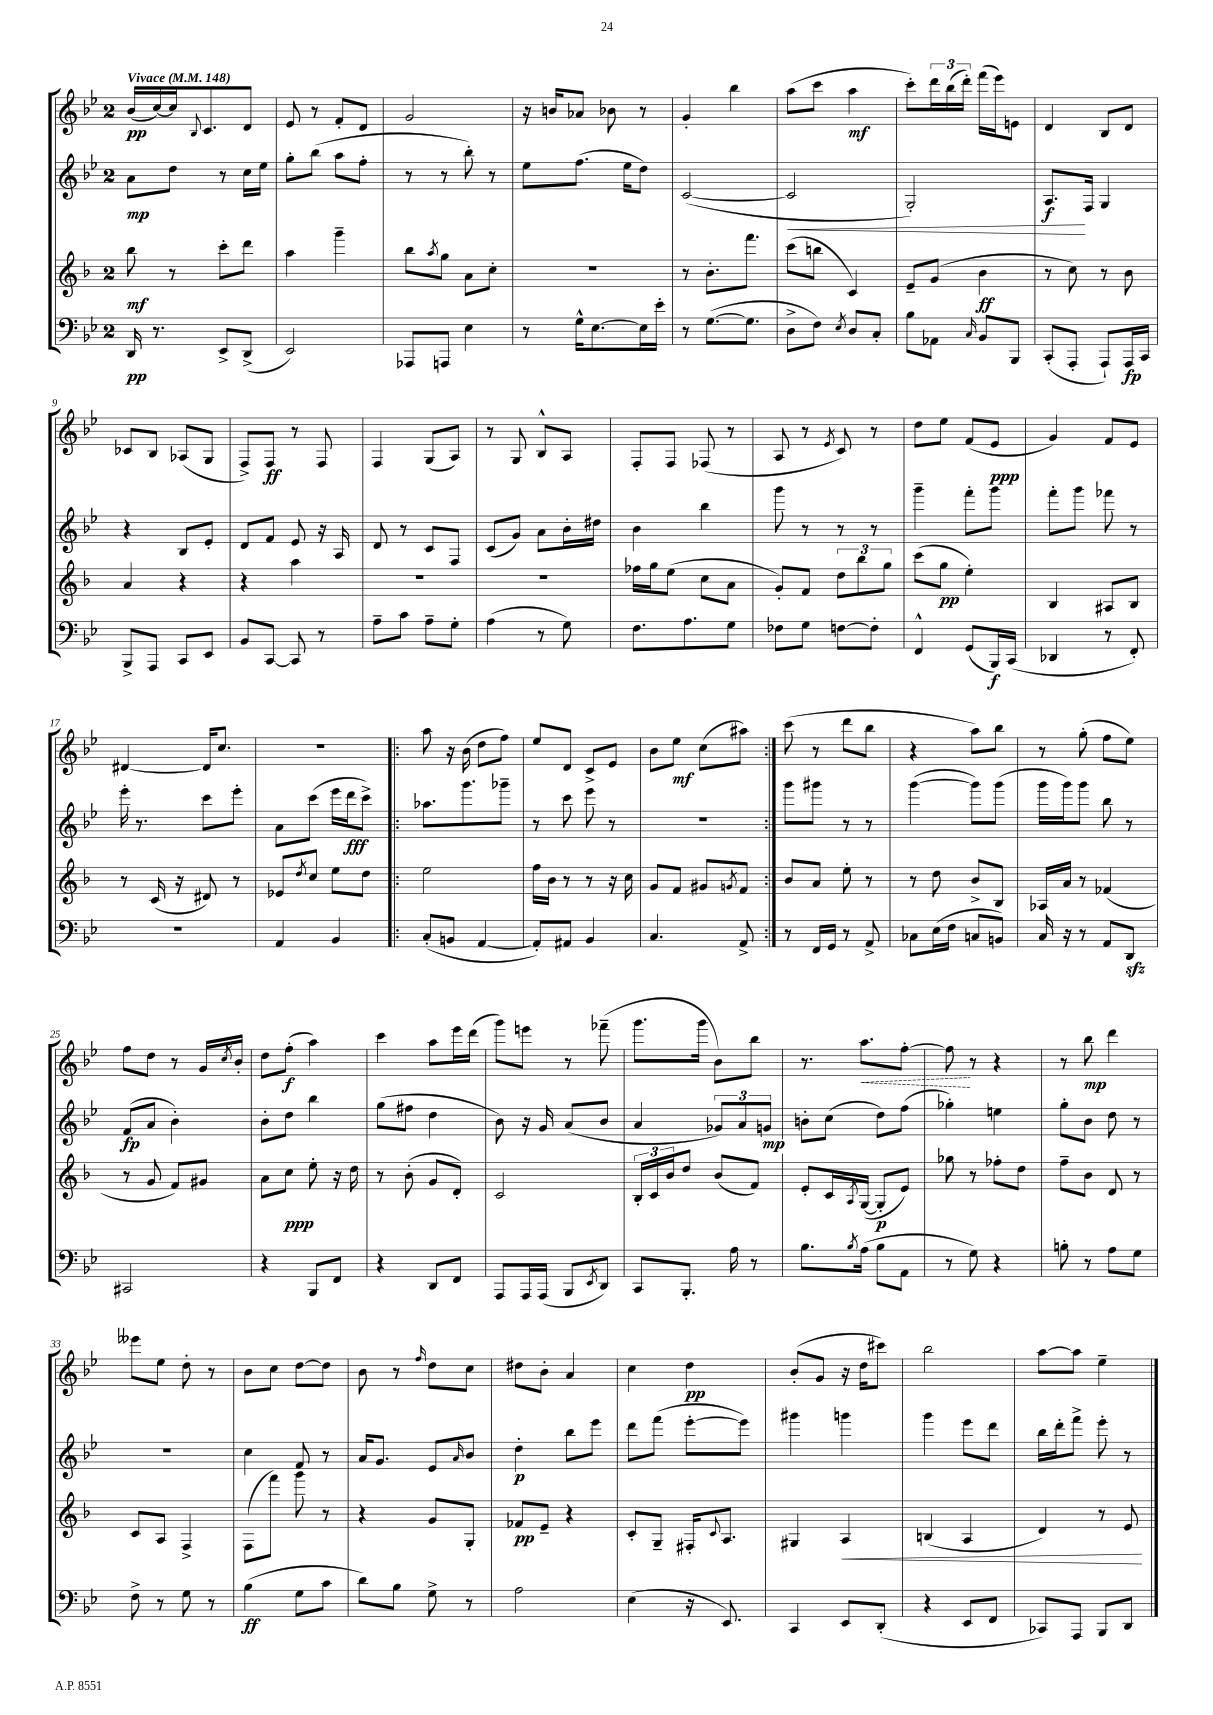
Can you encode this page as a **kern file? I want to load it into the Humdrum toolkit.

**kern	**dynam	**kern	**dynam	**kern	**dynam	**kern	**dynam
*part4	*part4	*part3	*part3	*part2	*part2	*part1	*part1
*staff4	*staff4	*staff3	*staff3	*staff2	*staff2	*staff1	*staff1
*clefF4	*	*clefG2	*	*clefG2	*	*clefG2	*
*k[b-e-]	*	*k[b-]	*	*k[b-e-]	*	*k[b-e-]	*
*M2/4	*	*M2/4	*	*M2/4	*	*M2/4	*
*MM148	*	*MM148	*	*MM148	*	*MM148	*
=1	=1	=1	=1	=1	=1	=1	=1
!	!	!	!	!	!	!LO:TX:a:B:t=Vivace	!
16DD/	pp	8bb-\	mf	8a\L	mp	(16b-/LL	pp
8.r	.	.	.	.	.	[16cc/)	.
.	.	8r	.	8dd\J	.	16cc/J]	.
.	.	.	.	.	.	8qqB-/	.
.	.	.	.	.	.	8.c/	.
8EE-^/L	.	8ccc'\L	.	8r	.	.	.
(8DD^/J	.	8ddd\J	.	16cc\LL	.	8d/J	.
.	.	.	.	16ee-\JJ	.	.	.
=2	=2	=2	=2	=2	=2	=2	=2
2EE-/)	.	4aa\	.	8gg'\L	.	8e-/	.
.	.	.	.	(8bb-\J	.	8r	.
.	.	4ggg~\	.	8aa\L	.	8f'/L	.
.	.	.	.	8ff'\J	.	8d/J	.
=3	=3	=3	=3	=3	=3	=3	=3
8AAA-X/L	.	8bb-\L	.	8r	.	2g/	.
.	.	8qaa/	.	.	.	.	.
8AAAn/J	.	8gg\J	.	8r	.	.	.
4E-\	.	8a\L	.	8bb-'\)	.	.	.
.	.	8cc'\J	.	8r	.	.	.
=4	=4	=4	=4	=4	=4	=4	=4
8r	.	2r	.	8ee-\L	.	16r	.
.	.	.	.	.	.	16bn/KL	.
16G^^\KL	.	.	.	(8.ff\J	.	8a-X/J	.
[8.E-\	.	.	.	.	.	.	.
.	.	.	.	.	.	8b-X\	.
.	.	.	.	16ee-\KL	.	.	.
16E-\L]	.	.	.	8dd\J)	.	8r	.
16e-'\JJ	.	.	.	.	.	.	.
=5	=5	=5	=5	=5	=5	=5	=5
8r	.	8r	.	([2c/	.	4g'/	.
([8.G\L	.	8.b-'\L	.	.	.	.	.
.	.	.	.	.	.	4bb-\	.
8.G\J]	.	8.fff\J	.	.	.	.	.
=6	=6	=6	=6	=6	=6	=6	=6
!	!	!	!	!	!LO:HP:b	!	!
8D^\L	.	(8ccc\L	.	2c/]	<	(8aa\L	.
8F\J)	.	8bbn\J	.	.	.	8ccc\J	.
8qE-/	.	.	.	.	.	.	.
8D/L	.	4c/)	.	.	.	4aa\	mf
8C'/J	.	.	.	.	.	.	.
=7	=7	=7	=7	=7	=7	=7	=7
8B-\L	.	8e~/L	.	2G'/)	.	8ccc'\L)	.
8AA-X\J	.	(8g/J	.	.	.	24ddd\L	.
.	.	.	.	.	.	(24bb-\	.
.	.	.	.	.	.	24ddd'\JJ)	.
16qqC/	.	.	.	.	.	.	.
8BB-/L	.	4b-\	ff	.	.	(16fff\LL	.
.	.	.	.	.	.	16eee-\J)	.
8BBB-/J	.	.	.	.	.	8en\J	.
=8	=8	=8	=8	=8	=8	=8	=8
(8CC'/L	.	8r	.	8.A/L	f	4d/	.
8AAA'/J	.	8cc\)	.	.	.	.	.
.	.	.	.	16F/Jk	[	.	.
8AAA`/L)	.	8r	.	4G/	.	8B-/L	.
16AAA/L	fp	8b-\	.	.	.	8d/J	.
16CC/JJ	.	.	.	.	.	.	.
!!LO:LB:g=z
=9	=9	=9	=9	=9	=9	=9	=9
8BBB-^/L	.	4a/	.	4r	.	8c-X/L	.
8AAA/J	.	.	.	.	.	8B-/J	.
8CC/L	.	4r	.	8B-/L	.	(8A-X/L	.
8EE-/J	.	.	.	8e-'/J	.	8G/J	.
=10	=10	=10	=10	=10	=10	=10	=10
8BB-/L	.	4r	.	8d/L	.	8F^/L)	.
[8CC/J	.	.	.	8f/J	.	8F/J	ff
8CC/]	.	4aa\	.	8e-/	.	8r	.
8r	.	.	.	16r	.	8F/	.
.	.	.	.	16A/	.	.	.
=11	=11	=11	=11	=11	=11	=11	=11
8A~\L	.	2r	.	8d/	.	4F/	.
8c\J	.	.	.	8r	.	.	.
8A~\L	.	.	.	8c/L	.	(8G/L	.
8G'\J	.	.	.	8F/J	.	8A/J)	.
=12	=12	=12	=12	=12	=12	=12	=12
(4A\	.	2r	.	(8c/L	.	8r	.
.	.	.	.	8g/J)	.	8G/	.
8r	.	.	.	8a\L	.	8B-^^/L	.
8G\)	.	.	.	16b-'\L	.	8A/J	.
.	.	.	.	16dd#X\JJ	.	.	.
=13	=13	=13	=13	=13	=13	=13	=13
8.F\L	.	16ff-X\LL	.	4b-\	.	8F'/L	.
.	.	16gg\J	.	.	.	.	.
.	.	(8ee\J	.	.	.	8F/J	.
8.A\	.	.	.	.	.	.	.
.	.	8cc\L	.	4bb-\	.	(8F-X/	.
8G\J	.	8a\J	.	.	.	8r	.
=14	=14	=14	=14	=14	=14	=14	=14
8F-X\L	.	8g'/L)	.	8ggg\	.	8A/	.
8G\J	.	8f/J	.	8r	.	8r	.
.	.	.	.	.	.	8qe-/	.
[8Fn\L	.	12dd\L	.	8r	.	8c/)	.
.	.	12bb-\	.	.	.	.	.
8F'\J]	.	.	.	8r	.	8r	.
.	.	12gg\J	.	.	.	.	.
=15	=15	=15	=15	=15	=15	=15	=15
4FF^^/	.	(8ccc\L	.	4ggg~\	.	8dd\L	.
.	.	8gg\J	pp	.	.	8ee-\J	.
(8GG/L	.	4ee'\)	.	8fff'\L	.	(8f/L	.
16BBB-/L)	f	.	.	8ggg\J	.	8e-/J	ppp
(16CC/JJ	.	.	.	.	.	.	.
=16	=16	=16	=16	=16	=16	=16	=16
4DD-X/	.	4B-/	.	8fff'\L	.	4g/)	.
.	.	.	.	8ggg\J	.	.	.
8r	.	8A#X/L	.	8fff-X\	.	8f/L	.
8FF'/)	.	8B-/J	.	8r	.	8e-/J	.
!!LO:LB:g=z
=17	=17	=17	=17	=17	=17	=17	=17
2r	.	8r	.	16eee-'\	.	[4d#X/	.
.	.	.	.	8.r	.	.	.
.	.	(16c/	.	.	.	.	.
.	.	16r	.	.	.	.	.
.	.	8d#X/)	.	8ccc\L	.	16d#/KL]	.
.	.	.	.	.	.	8.cc/J	.
.	.	8r	.	8eee-'\J	.	.	.
=18	=18	=18	=18	=18	=18	=18	=18
4AA/	.	8e-X/L	.	8a\L	.	2r	.
.	.	8qdd/	.	.	.	.	.
.	.	8cc/J	.	(8ccc\J	.	.	.
4BB-/	.	8ee\L	.	16eee-\LL	.	.	.
.	.	.	.	16ddd\J	fff	.	.
.	.	8dd\J	.	8ccc^\J)	.	.	.
=19!|:	=19!|:	=19!|:	=19!|:	=19!|:	=19!|:	=19!|:	=19!|:
(8C'/L	.	2ee\	.	8.aa-X\L	.	8aa\	.
8BBn/J	.	.	.	.	.	16r	.
.	.	.	.	8.ggg\	.	(16b-\	.
[4AA/	.	.	.	.	.	8dd\L	.
.	.	.	.	8ggg-X~\J	.	8ff\J)	.
=20	=20	=20	=20	=20	=20	=20	=20
8AA'/L])	.	16ff\LL	.	8r	.	8ee-/L	.
.	.	16b-\JJ	.	.	.	.	.
8AA#X/J	.	8r	.	8ccc\	.	8d/J	.
4BB-/	.	8r	.	8eee-\	.	8c^/L	.
.	.	16r	.	8r	.	8e-/J	.
.	.	16cc\	.	.	.	.	.
=21	=21	=21	=21	=21	=21	=21	=21
4.C/	.	8g/L	.	2r	.	8b-\L	.
.	.	8f/J	.	.	.	8ee-\J	mf
.	.	8g#X/L	.	.	.	(8cc\L	.
.	.	8qgn/	.	.	.	.	.
8AA^/	.	8f/J	.	.	.	8aa#X\J)	.
=22:|!	=22:|!	=22:|!	=22:|!	=22:|!	=22:|!	=22:|!	=22:|!
8r	.	8b-/L	.	8ggg\L	.	(8ccc\	.
16FF/LL	.	8a/J	.	8ggg#X\J	.	8r	.
16GG/JJ	.	.	.	.	.	.	.
8r	.	8ee'\	.	8r	.	8ddd\L	.
8AA^/	.	8r	.	8r	.	8bb-\J	.
=23	=23	=23	=23	=23	=23	=23	=23
8C-X\L	.	8r	.	([4ggg\	.	4r	.
(16E-\L	.	8dd\	.	.	.	.	.
16F\JJ	.	.	.	.	.	.	.
8Cn/L	.	8b-^/L	.	8ggg\L])	.	8aa\L)	.
8BBn/J)	.	8B-/J	.	(8ggg\J	.	8bb-\J	.
=24	=24	=24	=24	=24	=24	=24	=24
16C/	.	16A-X/LL	.	16ggg\LL	.	8r	.
16r	.	16a/JJ	.	16ggg\J)	.	.	.
8r	.	8r	.	8ggg\J	.	(8gg'\	.
8AA/L	.	(4f-X/	.	8bb-\	.	8ff\L	.
8DDzz/J	.	.	.	8r	.	8ee-\J)	.
!!LO:LB:g=z
=25	=25	=25	=25	=25	=25	=25	=25
2CC#X/	.	8r	.	(8f/L	fp	8ff\L	.
.	.	8g/	.	8a/J	.	8dd\J	.
.	.	8f/L)	.	4b-'\)	.	8r	.
.	.	8g#X/J	.	.	.	16g/LL	.
.	.	.	.	.	.	8qcc/	.
.	.	.	.	.	.	16b-'/JJ	.
=26	=26	=26	=26	=26	=26	=26	=26
4r	.	8a\L	.	8b-'\L	.	8dd\L	.
.	.	8cc\J	ppp	8dd\J	.	(8ff'\J	f
8BBB-/L	.	8ee'\	.	4bb-\	.	4aa\)	.
8FF/J	.	16r	.	.	.	.	.
.	.	16dd\	.	.	.	.	.
=27	=27	=27	=27	=27	=27	=27	=27
4r	.	8r	.	(8gg\L	.	4ccc\	.
.	.	(8b-'\	.	8ff#X\J	.	.	.
8DD/L	.	8g/L	.	4dd\	.	8aa\L	.
8FF/J	.	8d'/J)	.	.	.	16eee-\L	.
.	.	.	.	.	.	(16ddd\JJ	.
=28	=28	=28	=28	=28	=28	=28	=28
8AAA/L	.	2c/	.	8b-\)	.	8ggg\L)	.
16AAA/L	.	.	.	16r	.	8eeen\J	.
(16AAA/JJ	.	.	.	16g/	.	.	.
8BBB-/L	.	.	.	(8a/L	.	8r	.
8qEE-/	.	.	.	.	.	.	.
8DD/J)	.	.	.	8b-/J	.	(8fff-X~\	.
=29	=29	=29	=29	=29	=29	=29	=29
8CC/L	.	24B-'/LL	.	4a/	.	8.ggg\L	.
.	.	24c/	.	.	.	.	.
.	.	24b-/J	.	.	.	.	.
8.BBB-'/J	.	8dd/J	.	.	.	.	.
.	.	.	.	.	.	16ggg\Jk	.
.	.	(8b-/L	.	12g-X/L)	.	8b-\L)	.
16A\	.	.	.	.	.	.	.
.	.	.	.	12a/	.	.	.
8r	.	8f/J)	.	.	.	8bb-\J	.
.	.	.	.	12gn/J	mp	.	.
=30	=30	=30	=30	=30	=30	=30	=30
8.B-\L	.	8e'/L	.	8bn'\L	.	8.r	.
.	.	16c/L	.	(8cc\J	.	.	.
8qB-/	.	8qA/	.	.	.	.	.
!	!	!	!	!	!	!	!LO:HP:b
(16A\Jk	.	([16G/JJ	.	.	.	8.aa\L	<
8B-\L	.	8G'/L]	p	8dd\L)	.	.	.
8AA\J	.	8e/J)	.	(8ff\J	.	[8ff'\J	.
=31	=31	=31	=31	=31	=31	=31	=31
8r	.	8gg-X\	.	4gg-X'\)	.	8ff\]	.
8G\)	.	8r	.	.	.	8r	[
4r	.	8ff-X'\L	.	4een\	.	4r	.
.	.	8dd\J	.	.	.	.	.
=32	=32	=32	=32	=32	=32	=32	=32
8Bn'\	.	8ff~\L	.	8gg'\L	.	8r	.
8r	.	8b-\J	.	8b-\J	.	8bb-\	mp
8A\L	.	8d/	.	8dd\	.	4ddd\	.
8G\J	.	8r	.	8r	.	.	.
!!LO:LB:g=z
=33	=33	=33	=33	=33	=33	=33	=33
8F^\	.	8c/L	.	2r	.	8eee--X\L	.
8r	.	8A/J	.	.	.	8ee-\J	.
8G\	.	4F^/	.	.	.	8dd'\	.
8r	.	.	.	.	.	8r	.
=34	=34	=34	=34	=34	=34	=34	=34
(4B-\	ff	(8F\L	.	4cc\	.	8b-\L	.
.	.	8fff\J)	.	.	.	8cc\J	.
8G\L	.	8ggg\	.	8f/	.	[8dd\L	.
8c\J	.	8r	.	8r	.	8dd\J]	.
=35	=35	=35	=35	=35	=35	=35	=35
8d\L)	.	4r	.	16a/KL	.	8b-\	.
.	.	.	.	8.g/J	.	.	.
8B-\J	.	.	.	.	.	8r	.
.	.	.	.	.	.	16qqff/	.
8G^\	.	8g/L	.	8e-/L	.	8dd\L	.
.	.	.	.	16qqa/	.	.	.
8r	.	8G'/J	.	8b-/J	.	8cc\J	.
=36	=36	=36	=36	=36	=36	=36	=36
2A\	.	8f-X/L	pp	4dd'\	p	8dd#X\L	.
.	.	8e~/J	.	.	.	8b-'\J	.
.	.	4r	.	8bb-\L	.	4a/	.
.	.	.	.	8eee-\J	.	.	.
=37	=37	=37	=37	=37	=37	=37	=37
(4E-\	.	8c'/L	.	8ddd\L	.	4cc\	.
.	.	8G~/J	.	(8fff\J	.	.	.
16r	.	16F#X'/KL	.	[8eee-'\L	.	4dd\	pp
.	.	8qqc/	.	.	.	.	.
8.EE-/)	.	8.A/J	.	.	.	.	.
.	.	.	.	8eee-\J])	.	.	.
=38	=38	=38	=38	=38	=38	=38	=38
4CC/	.	4G#X/	.	4ggg#X\	.	(8b-'/L	.
.	.	.	.	.	.	8g/J	.
!	!	!	!LO:HP:b	!	!	!	!
8EE-/L	.	4A/	<	4gggn\	.	16r	.
.	.	.	.	.	.	16dd\KL	.
(8DD'/J	.	.	.	.	.	8ccc#X\J)	.
=39	=39	=39	=39	=39	=39	=39	=39
4r	.	(4Bn/	.	4ggg\	.	2bb-\	.
8EE-/L	.	4A/	.	8eee-\L	.	.	.
8FF/J	.	.	.	8ddd\J	.	.	.
=40	=40	=40	=40	=40	=40	=40	=40
8CC-X/L)	.	4d/)	.	16bb-\LL	.	[8aa\L	.
.	.	.	.	16ddd'\J	.	.	.
8AAA/J	.	.	.	8fff^\J	.	8aa\J]	.
8BBB-/L	.	8r	.	8eee-'\	.	4ee-~\	.
8DD/J	.	8e/	.	8r	.	.	.
.	.	.	[	.	.	.	.
==	==	==	==	==	==	==	==
*-	*-	*-	*-	*-	*-	*-	*-
